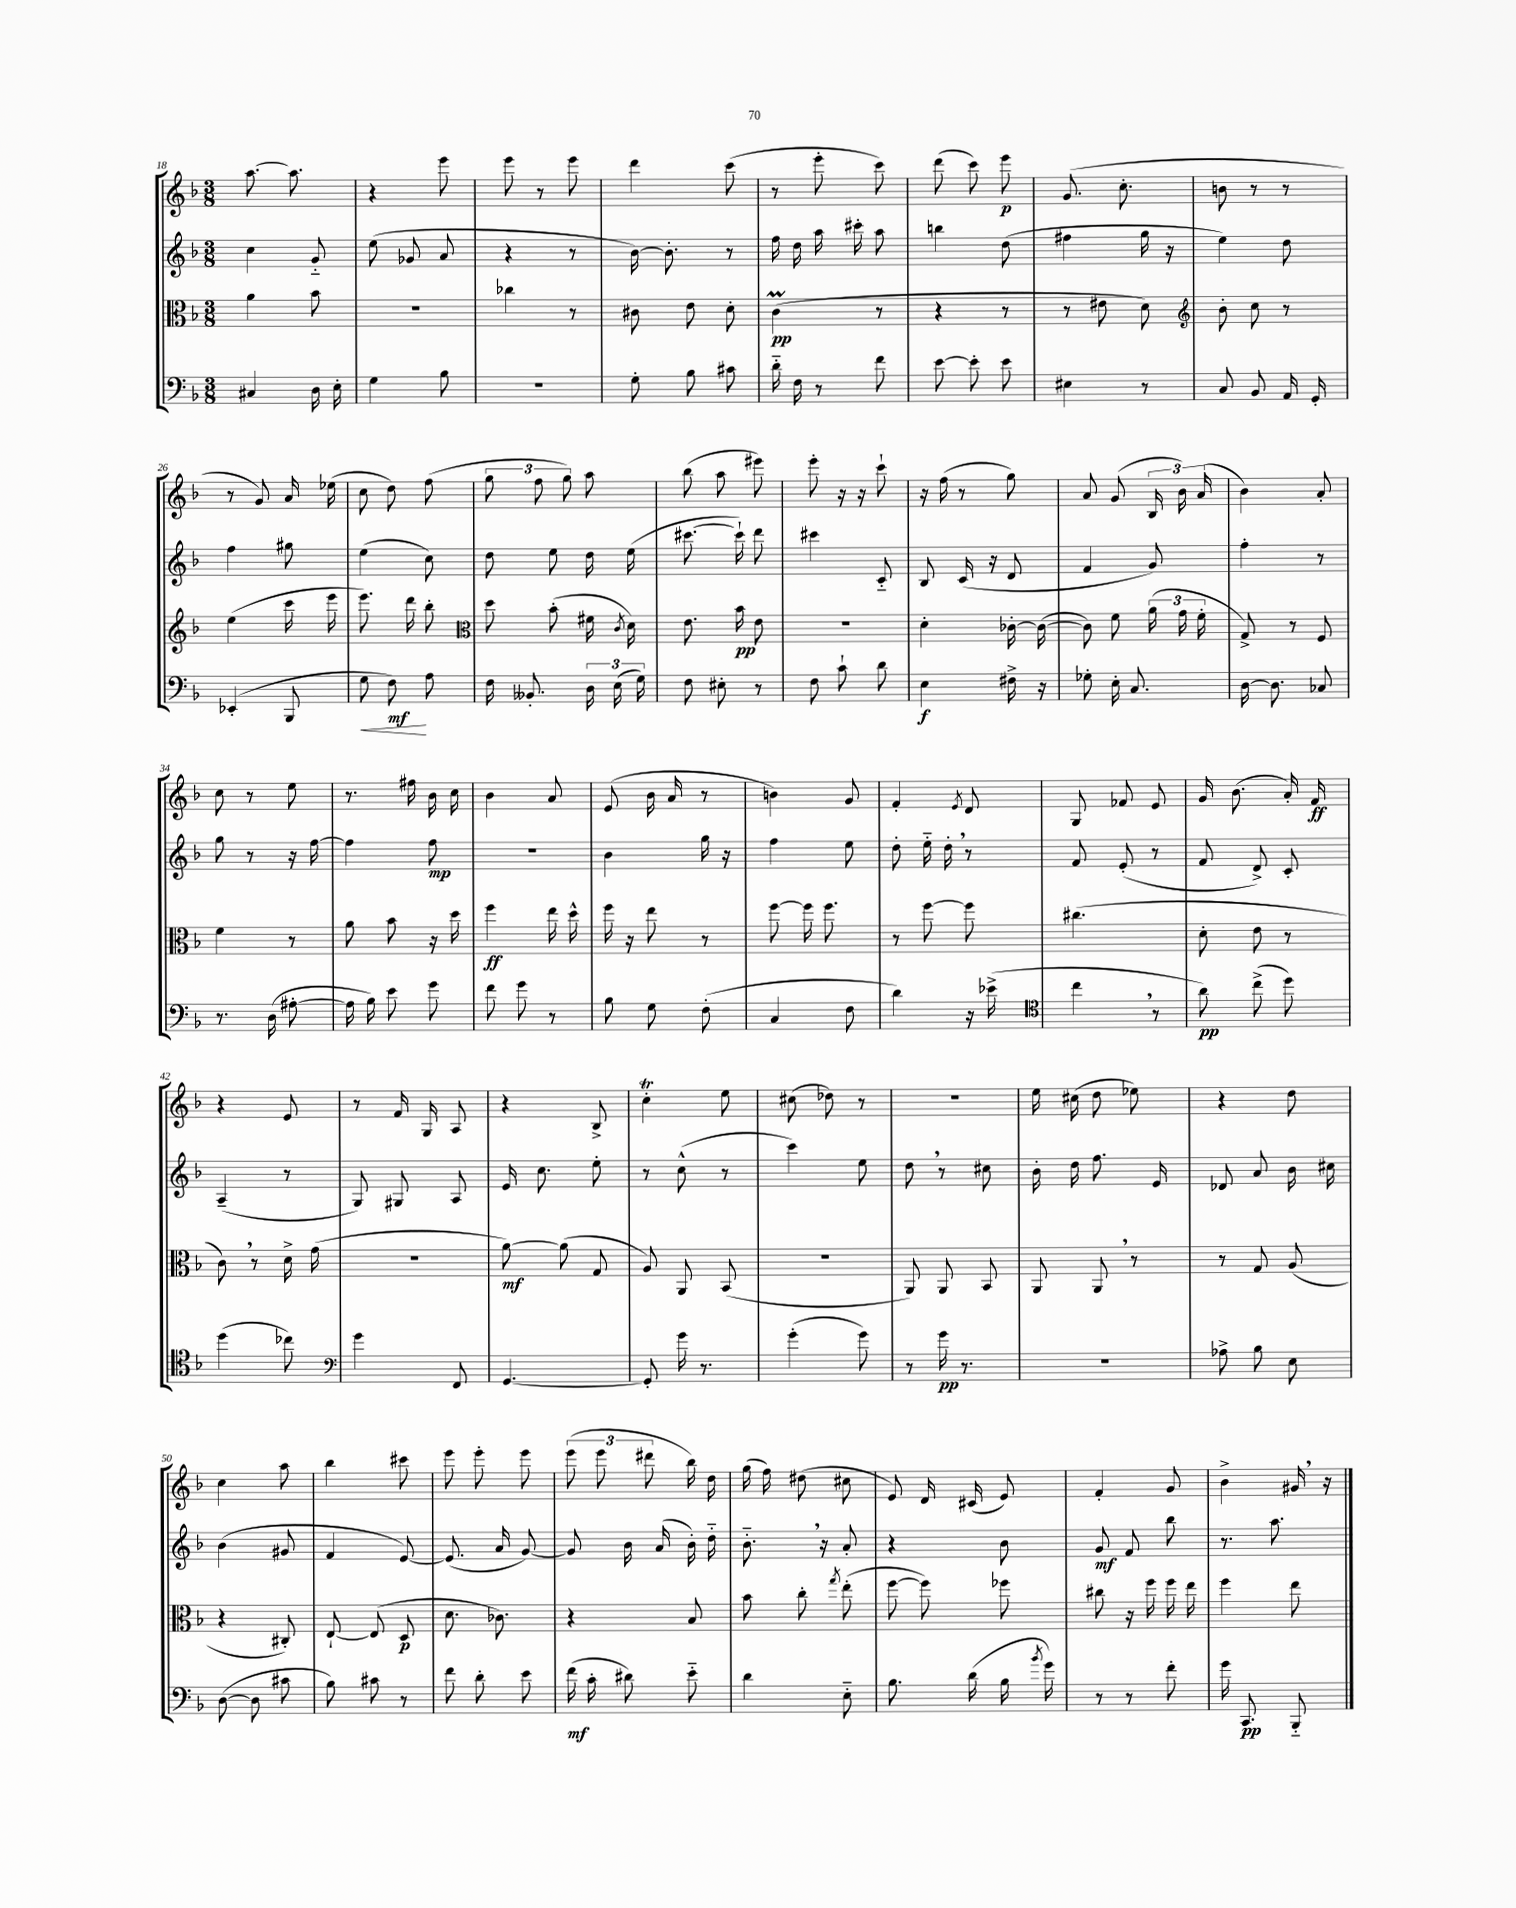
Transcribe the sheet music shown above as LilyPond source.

<<
\new StaffGroup <<
\new Staff = "s0" {
    \clef treble \key f \major \numericTimeSignature \time 3/8
    \autoBeamOff a''8.~ a''8. |
    r4 e'''8 |
    e'''8 r8 e'''8 |
    d'''4 c'''8( |
    r8 e'''8-. c'''8) |
    d'''8( c'''8) e'''8\p |
    g'8.( c''8.-. |
    b'8 r8 r8 |
    r8 g'8) a'16 ees''16( |
    c''8 d''8) f''8( |
    \tuplet 3/2 { g''8 f''8 g''8) } a''8 |
    bes''8( a''8 eis'''8) |
    e'''8-. r16 r16 c'''8-! |
    r16 f''16( r8 g''8) |
    a'8 g'8( \tuplet 3/2 { bes16 bes'16) a'16( } |
    bes'4) a'8-. |
    c''8 r8 e''8 |
    r8. fis''16 bes'16 c''16 |
    bes'4 a'8 |
    e'8( bes'16 a'16 r8 |
    b'4) g'8 |
    f'4-. \acciaccatura { e'8 } d'8 |
    g8 fes'8 e'8 |
    g'16 bes'8.( a'16-.) f'16\ff |
    r4 e'8 |
    r8 f'16 g16 a8 |
    r4 bes8-> |
    c''4-.\trill e''8 |
    cis''8( des''8) r8 |
    R4. |
    e''16 cis''16( d''8 ees''8) |
    r4 d''8 |
    c''4 a''8 |
    bes''4 cis'''8 |
    e'''8 e'''8-. e'''8 |
    \tuplet 3/2 { e'''8( e'''8 dis'''8 } bes''16) d''16 |
    g''16( f''16) dis''8( cis''8 |
    e'8) d'16 cis'16( e'8) |
    f'4-. g'8 |
    bes'4-> gis'16 \breathe r16 \bar "|." |
}
\new Staff = "s1" {
    \clef treble \key f \major \numericTimeSignature \time 3/8
    \autoBeamOff c''4 g'8-_ |
    e''8( ges'8 a'8 |
    r4 r8 |
    bes'16~) bes'8.-. r8 |
    f''16 d''16 a''16 cis'''16-. a''8 |
    b''4 d''8( |
    fis''4 g''16 r16 |
    e''4) d''8 |
    f''4 gis''8 |
    e''4( c''8) |
    d''8 e''8 d''16 e''16( |
    cis'''8.~ cis'''16-!) d'''8 |
    cis'''4 c'8-_ |
    bes8 c'16( r16 d'8 |
    f'4 g'8) |
    f''4-. r8 |
    g''8 r8 r16 f''16~ |
    f''4 f''8\mp |
    R4. |
    bes'4 g''16 r16 |
    f''4 e''8 |
    d''8-. e''16-_ d''16-. \breathe r8 |
    f'8 e'8-.( r8 |
    f'8 d'8->) c'8-. |
    a4--( r8 |
    g8) gis8 a8 |
    e'16 c''8. e''8-. |
    r8 c''8-^( r8 |
    c'''4) e''8 |
    d''8 \breathe r8 cis''8 |
    bes'16-. d''16 f''8. e'16 |
    des'8 a'8 bes'16 cis''16 |
    bes'4( gis'8 |
    f'4 e'8~) |
    e'8.( a'16 g'8~) |
    g'8 bes'16 a'16( bes'16-.) d''16-_ |
    bes'8.-_ \breathe r16 a'8-. |
    r4 bes'8 |
    g'8\mf f'8 bes''8 |
    r8. a''8. \bar "|." |
}
\new Staff = "s2" {
    \clef alto \key f \major \numericTimeSignature \time 3/8
    \autoBeamOff a'4 bes'8 |
    R4. |
    ces''4 r8 |
    cis'8 e'8 d'8-. |
    c'4\prall\pp( r8 |
    r4 r8 |
    r8 eis'8 d'8) |
    \clef treble bes'8-. c''8 r8 |
    e''4( c'''16 e'''16 |
    e'''8.) d'''16 bes''8-. |
    \clef alto d''8 bes'8-.( fis'16 \acciaccatura { c'8 } d'16) |
    e'8. bes'16\pp e'8 |
    R4. |
    d'4-. ces'16~-. ces'16~( |
    ces'8) f'8 \tuplet 3/2 { a'16( g'16 f'16-. } |
    g8->) r8 f8 |
    f'4 r8 |
    a'8 bes'8 r16 d''16 |
    f''4\ff e''16 d''16-^ |
    f''16 r16 e''8 r8 |
    f''8~ f''16 f''8. |
    r8 f''8~ f''8 |
    cis''4.( |
    d'8-. e'8 r8 |
    c'8) \breathe r8 d'16-> g'16( |
    R4. |
    a'8~\mf) a'8( g8 |
    a8) a,8 bes,8( |
    R4. |
    a,8) a,8 bes,8 |
    a,8 a,8 \breathe r8 |
    r8 g8 a8( |
    r4 cis8-.) |
    e8~-! e8( d8\p |
    d'8. ces'8.) |
    r4 bes8 |
    bes'8 c''8-. \acciaccatura { g''8 } e''8-.( |
    f''8~ f''8) fes''8 |
    cis''8 r16 f''16 f''16 e''16 |
    f''4 e''8 \bar "|." |
}
\new Staff = "s3" {
    \clef bass \key f \major \numericTimeSignature \time 3/8
    \autoBeamOff cis4 d16 e16-. |
    g4 bes8 |
    R4. |
    g8-. bes8 cis'8 |
    d'16-_ f16 r8 f'8 |
    e'8~ e'8-. e'8 |
    eis4 r8 |
    c8 bes,8 a,16 g,16-. |
    ees,4-.( bes,,8 |
    g8\< f8\mf\!) a8 |
    f16 beses,8.-. \tuplet 3/2 { d16 e16( g16) } |
    f8 eis8-. r8 |
    f8 c'8-! d'8 |
    e4\f fis16-> r16 |
    ges8-. e16-. c8. |
    d16~ d8. ces8 |
    r8. d16( ais8~-. |
    ais16 bes16) e'8 g'8 |
    f'8 g'8 r8 |
    bes8 g8 f8-.( |
    c4 f8 |
    d'4) r16 ees'16->( |
    \clef tenor c''4 \breathe r8 |
    a'8\pp) c''8->( d''8) |
    d''4( ces''8) |
    \clef bass g'4 f,8 |
    g,4.~ |
    g,8-. g'16 r8. |
    g'4-.( g'8) |
    r8 g'16\pp r8. |
    R4. |
    aes8-> bes8 e8 |
    d8~( d8 cis'8 |
    bes8) cis'8 r8 |
    f'8 d'8-. e'8 |
    f'16\mf( c'16-. dis'8) e'8-_ |
    d'4 e8-_ |
    bes8. d'16( bes16 \acciaccatura { bes'8 } g'16) |
    r8 r8 f'8-. |
    g'16 c,8.\pp bes,,8-_ \bar "|." |
}
>>
>>
\layout { \context { \Score currentBarNumber = #18 } }
